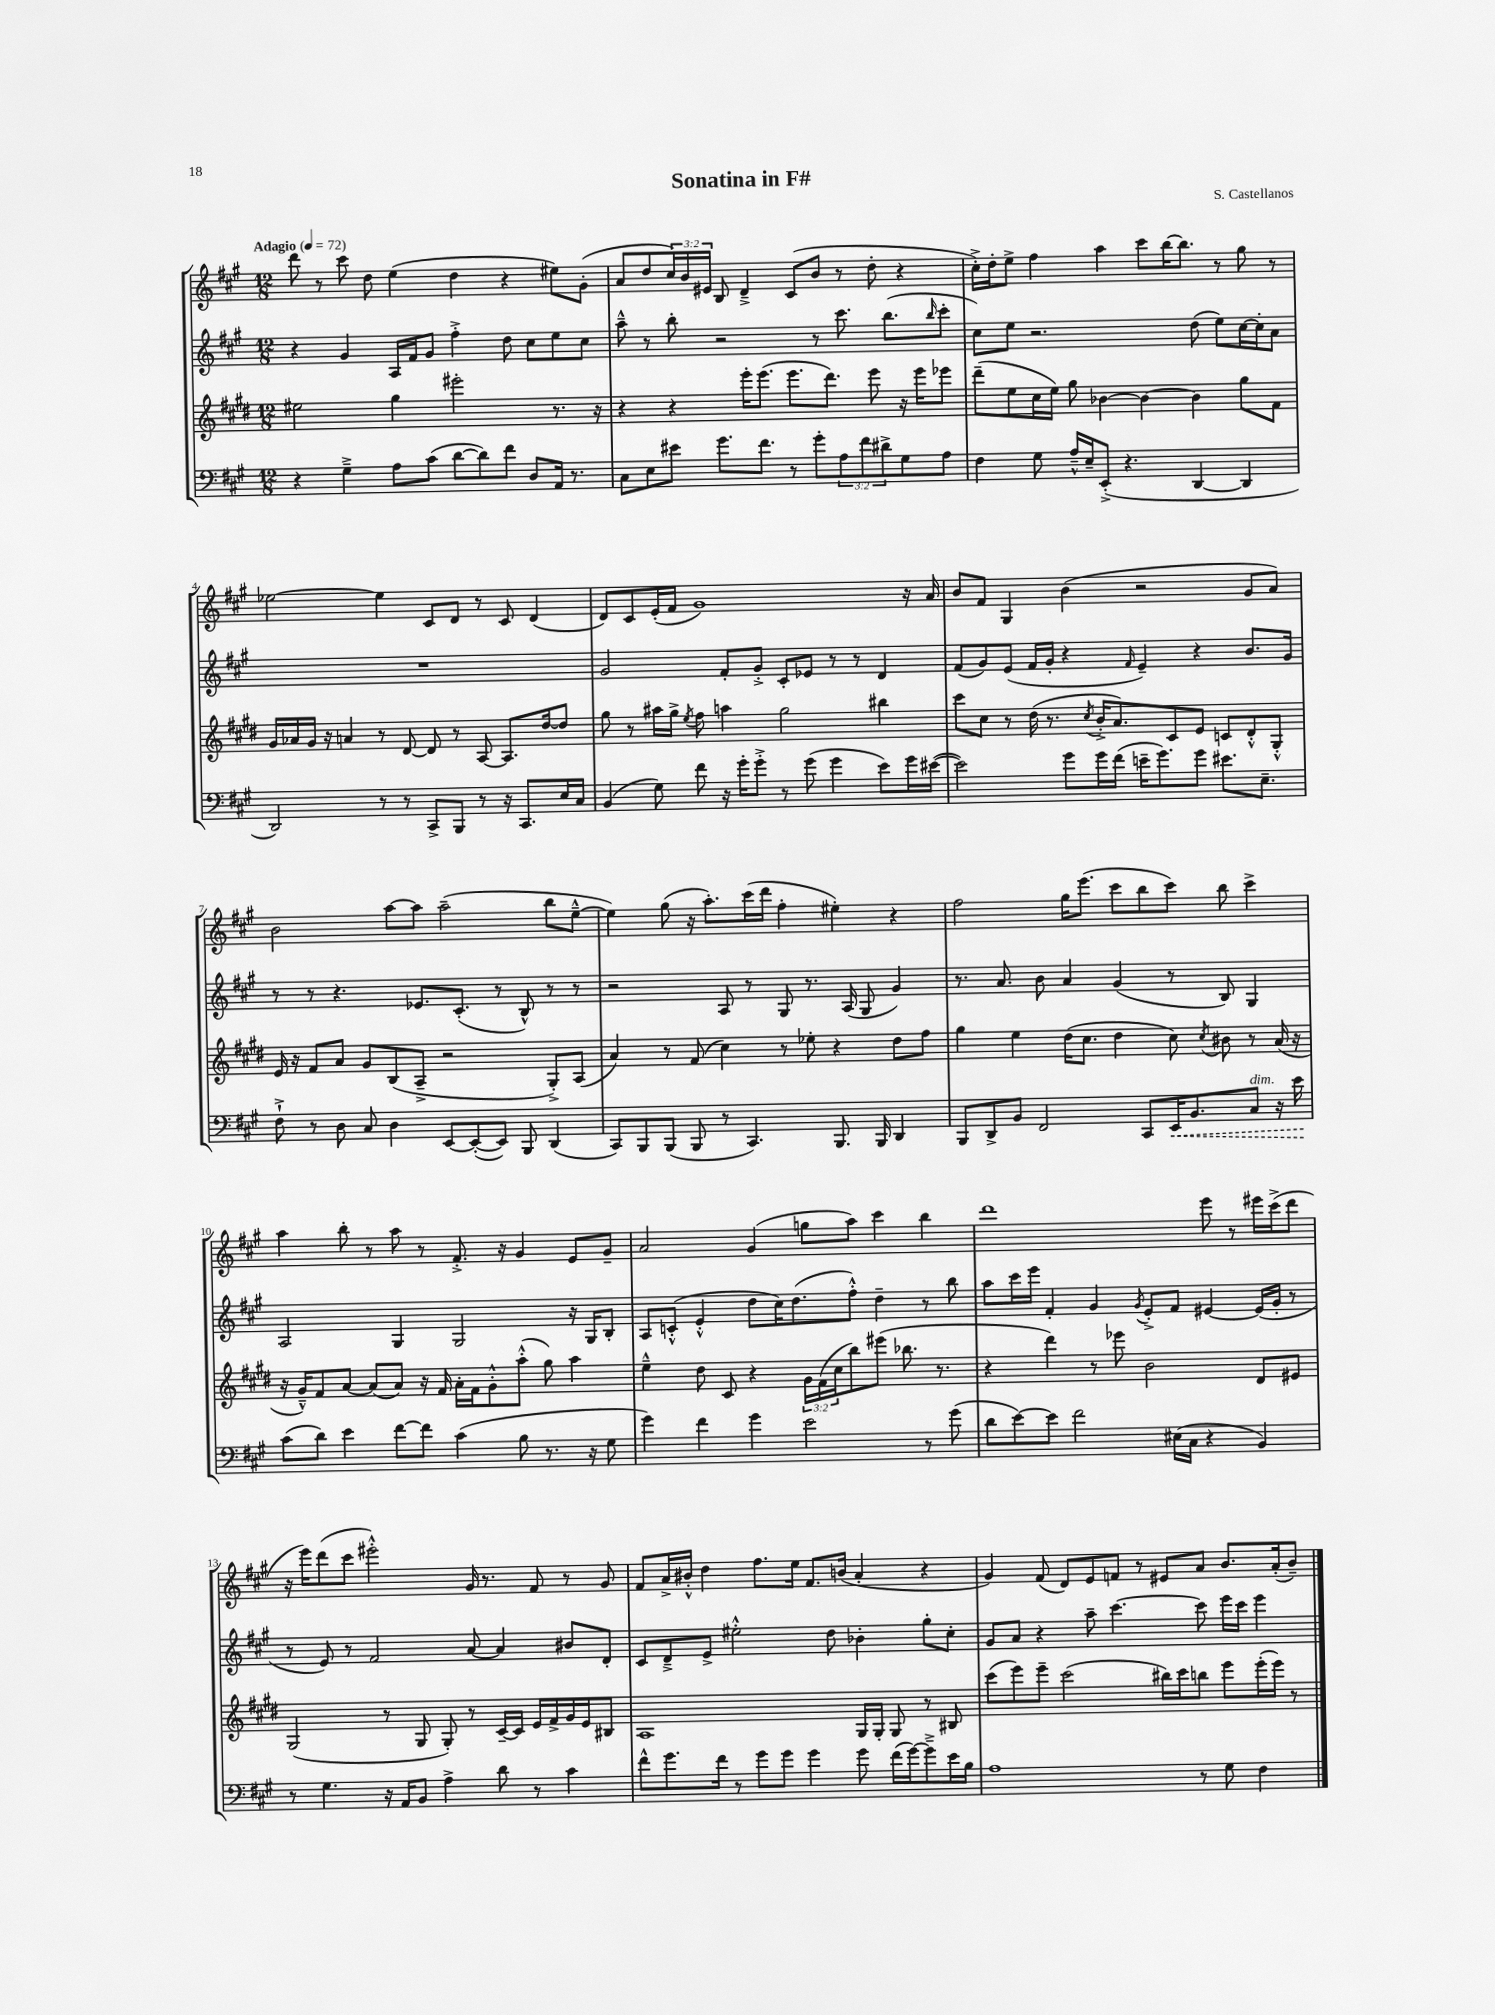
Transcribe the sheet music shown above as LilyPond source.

\header { title = "Sonatina in F#" composer = "S. Castellanos" }
<<
\new StaffGroup <<
\new Staff = "s0" {
    \clef treble \key a \major \numericTimeSignature \time 12/8 \override Staff.TupletNumber.text = #tuplet-number::calc-fraction-text \tempo "Adagio" 4 = 72
    d'''8 r8 cis'''8 d''8 e''4( d''4 r4 eis''8) gis'8-.( |
    a'8 d''8 \tuplet 3/2 { cis''16) b'16 eis'16 } b8 d'4---> cis'8( b'8 r8 d''8-. r4 |
    cis''16-.->) d''16-. e''8-> fis''4 a''4 cis'''8 b''16~ b''8. r8 gis''8 r8 |
    ees''2~ ees''4 cis'8 d'8 r8 cis'8 d'4( |
    d'8) cis'8 e'16-.( fis'16 gis'1) r16 a'16 |
    b'8 fis'8 gis4 b'4( r2 gis'8 a'8) |
    b'2 a''8~ a''8 a''2--( b''8 e''8~---^ |
    e''4) gis''8( r16 a''8.-.) cis'''16( d'''16 fis''4-. eis''4-.) r4 |
    fis''2 gis''16 e'''8.( cis'''8 b''8 cis'''8) b''8 cis'''4-> |
    a''4 b''8-. r8 a''8 r8 fis'8.-.-> r16 gis'4 e'8 gis'8-- |
    a'2 gis'4( g''8 a''8) cis'''4 b''4 |
    d'''1 e'''8 r8 eis'''16 cis'''16->( d'''8 |
    r16 e'''16) d'''8( cis'''8 eis'''2-.-^) gis'16 r8. fis'8 r8 gis'8 |
    fis'8 a'16-> bis'16-.-^ d''4 fis''8. e''16 fis'8. b'16( a'4-. r4 |
    gis'4) fis'8( d'8) e'8 f'8 r8 eis'8 a'8 b'8. a'16-.( b'8--) \bar "|." |
}
\new Staff = "s1" {
    \clef treble \key a \major \numericTimeSignature \time 12/8
    r4 gis'4 a16 fis'16 gis'8 fis''4-.-> d''8 cis''8 e''8 cis''8 |
    a''8---^ r8 b''8-. r2 r8 cis'''8. b''8.( \grace { b''16 } cis'''8-. |
    cis''8) e''8 r2. d''8( e''8) cis''16~ cis''16-. a'8 |
    R1. |
    gis'2 fis'8-. gis'8-.-> cis'8-. ees'8 r8 r8 d'4 |
    fis'8( gis'8) e'8( fis'16 gis'16-. r4 \grace { fis'16 } e'4--) r4 b'8. gis'16 |
    r8 r8 r4. ees'8. cis'8.-.( r8 b8-^) r8 r8 |
    r2 a8 r8 gis8 r8. a16( gis8 gis'4) |
    r8. a'8. b'8 a'4 gis'4( r8 b8) gis4 |
    a2 gis4 gis2 r16 gis16 b8-. |
    a8 c'8-.-^( e'4-.-^ d''8 cis''16) d''8.( fis''8-.-^) d''4-- r8 b''8 |
    a''8 cis'''16 e'''16 fis'4-. gis'4 \acciaccatura { gis'8 } e'8-.-> fis'8 eis'4~ eis'16( gis'16-. r8 |
    r8 e'8) r8 fis'2 a'8~ a'4 bis'8 d'8-. |
    cis'8 d'8---> e'8-> eis''2-.-^ d''8 bes'4-. gis''8-. cis''8-. |
    gis'8 a'8 r4 a''8-- cis'''4.~ cis'''8 e'''16 cis'''16 e'''4 \bar "|." |
}
\new Staff = "s2" {
    \clef treble \key e \major \numericTimeSignature \time 12/8 \override Staff.TupletNumber.text = #tuplet-number::calc-fraction-text
    eis''2 gis''4 eis'''2-. r8. r16 |
    r4 r4 e'''16-. e'''8.( e'''8. dis'''8.) e'''8 r16 e'''16 ees'''8 |
    dis'''8--( e''8 cis''16 e''16) gis''8 bes'4~ bes'4~ bes'4 gis''8 fis'8 |
    gis'16 aes'16 gis'16 r16 a'4 r8 dis'8~ dis'8 r8 a8~ a8. dis''16~ dis''8 |
    gis''8 r8 ais''16 gis''16-> \acciaccatura { e''8 } fis''8 a''4 gis''2 bis''4 |
    cis'''8 cis''8 r8 dis''16( r8. \acciaccatura { cis''8 } b'16-.-> a'8.) cis'8 e'8 c'8 dis'8-.-^ gis8-.-^ |
    e'16 r16 fis'8 a'8 gis'8 b8( a8---> r2 gis8-.->) a8( |
    a'4) r8 fis'8( cis''4) r8 ees''8-. r4 dis''8 fis''8 |
    gis''4 e''4 dis''16( cis''8. dis''4 cis''8) \acciaccatura { cis''8 } bis'8 r8 a'16( r16 |
    r16 gis'16---^) fis'8 a'8~ a'8( a'8) r16 fis'16 a'16-. fis'16 gis'8-.-^ a''8-.-^( gis''8) a''4 |
    e''4---^ dis''8 cis'8 r4 \tuplet 3/2 { gis'16 fis'16( cis''16 } b''8) eis'''8( bes''8. r8. |
    r4 dis'''4) r8 ees'''8 b'2 dis'8 eis'8 |
    gis2( r8 gis8 gis8-.) r8 cis'16~-- cis'16 e'16 fis'16-> gis'16 e'16 bis8 |
    a1 gis16 gis16-. gis8 r8 bis8 |
    cis'''8( e'''8) e'''8-- cis'''2( bis''16) cis'''16 b''8 e'''8 e'''16-.( e'''16) r8 \bar "|." |
}
\new Staff = "s3" {
    \clef bass \key a \major \numericTimeSignature \time 12/8 \override Staff.TupletNumber.text = #tuplet-number::calc-fraction-text
    r4 gis4---> a8 cis'8( d'8~ d'8) fis'8 d8 a,16 r8. |
    cis8 e8 eis'8 gis'8. fis'8. r8 gis'8-. \tuplet 3/2 { a8 fis'8 dis'8-> } gis8 a8 |
    fis4 gis8 a16---^ e16-- e,8-.->( r4. d,4~ d,4 |
    d,2) r8 r8 cis,8-> b,,8 r8 r16 cis,8. e16 cis16 |
    b,4( gis8) fis'8 r16 gis'16-. gis'8-.-> r8 gis'8( gis'4 e'8) gis'16 eis'16~( |
    eis'2) gis'8 gis'16 fis'16( e'16-- gis'8.) gis'8 eis'8. e8.-- |
    fis8-!-> r8 d8 cis8 d4 e,8~ e,8~-.( e,8) b,,8 d,4( |
    cis,8) b,,8 b,,8( b,,8 r8 cis,4.) b,,8. b,,16 d,4 |
    b,,8 d,8-> b,8 fis,2 cis,8 \once \override Hairpin.style = #'dashed-line e,16\< b,8. cis8^\markup { \italic "dim." } r16 e'16\! |
    cis'8( d'8) e'4 fis'8~ fis'8 cis'4( b8 r8. r16 gis8 |
    gis'4) fis'4 gis'4 e'2 r8 gis'8( |
    d'8 e'8~) e'8 fis'2 eis16( cis16 r4 b,4) |
    r8 gis4. r16 a,16 b,8 a4-> d'8 r8 cis'4 |
    fis'8-^ gis'8. fis'16 r8 gis'8 gis'8 gis'4 gis'8 fis'16( gis'16~) gis'8---> e'16 b16 |
    a1 r8 gis8 fis4 \bar "|." |
}
>>
>>
